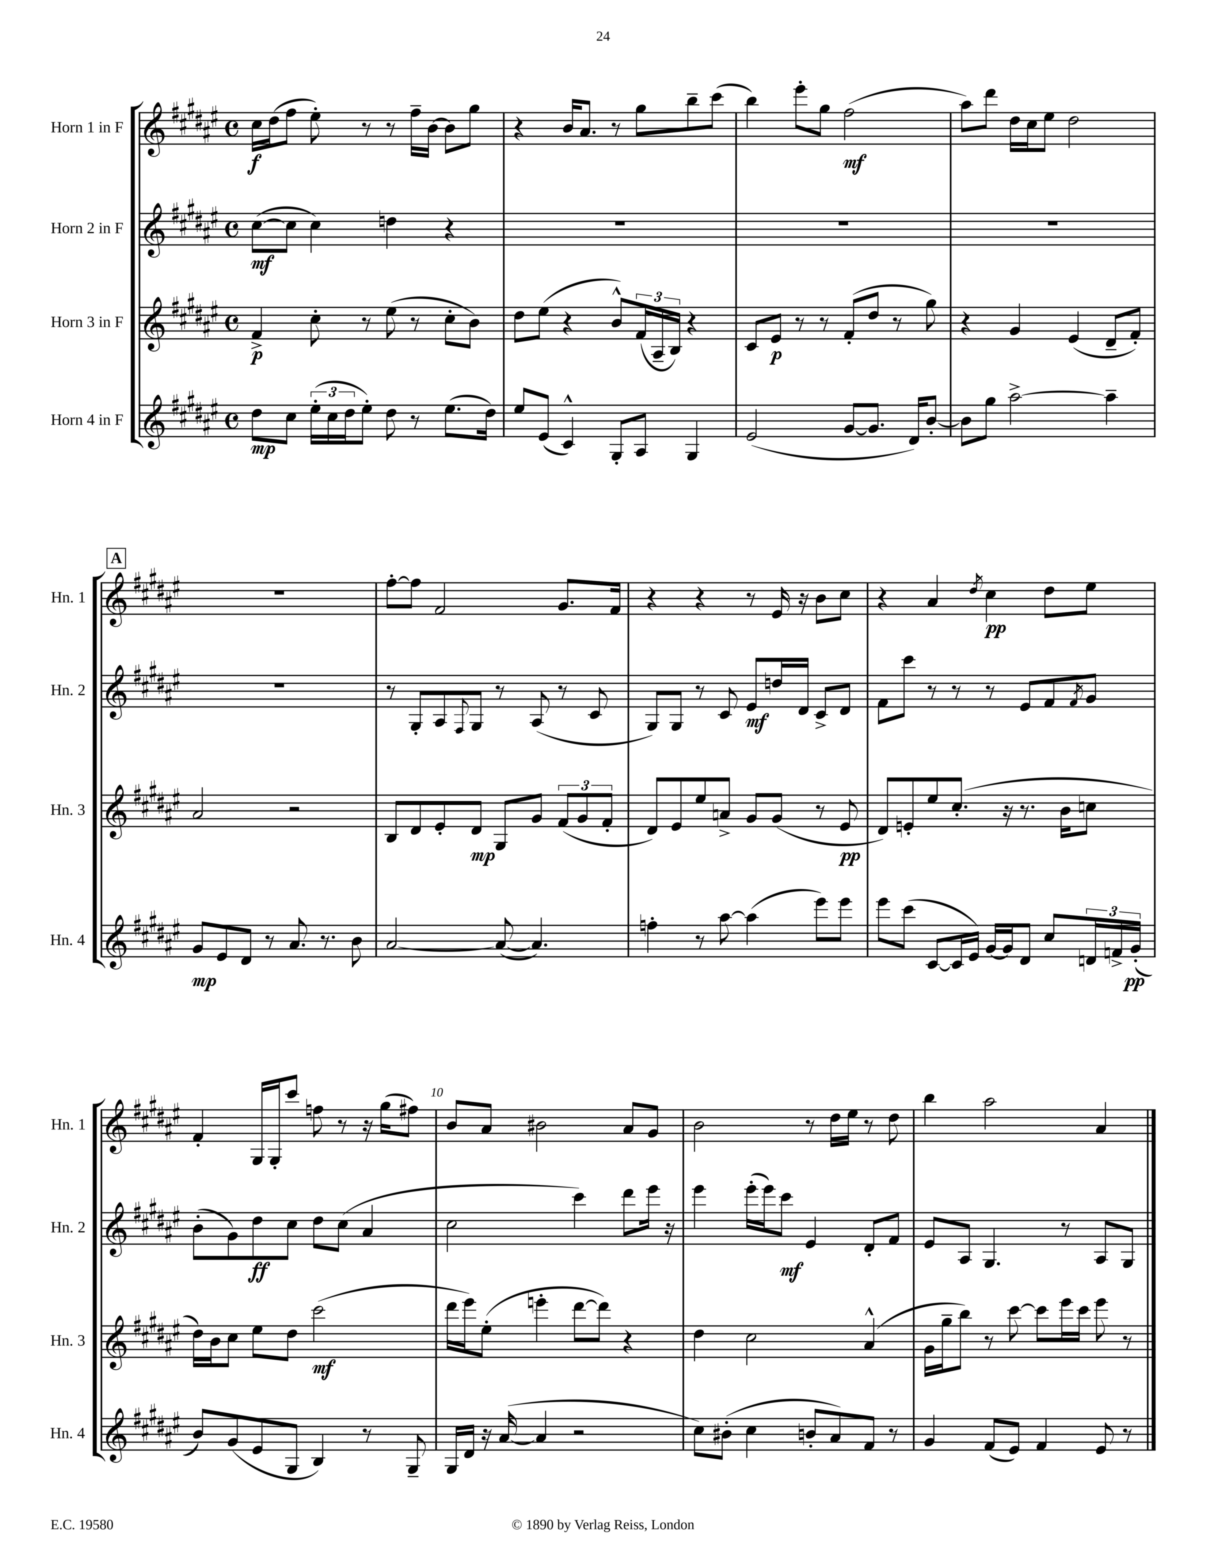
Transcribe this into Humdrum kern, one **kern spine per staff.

**kern	**kern	**kern	**kern
*staff4	*staff3	*staff2	*staff1
*clefG2	*clefG2	*clefG2	*clefG2
*k[f#c#g#d#a#e#]	*k[f#c#g#d#a#e#]	*k[f#c#g#d#a#e#]	*k[f#c#g#d#a#e#]
*M4/4	*M4/4	*M4/4	*M4/4
*met(c)	*met(c)	*met(c)	*met(c)
8dd#	4f#^	([8cc#	16cc#
.	.	.	(16dd#
8cc#	.	8cc#]	8ff#
(24ee#'	8cc#'	4cc#)	8ee#')
24cc#	.	.	.
24dd#	.	.	.
8ee#')	8r	.	8r
8dd#	(8ee#	4dd	8r
8r	8r	.	16ff#~
.	.	.	[16b
(8.ee#	8cc#'	4r	8b]
.	8b)	.	8gg#
16dd#)	.	.	.
=	=	=	=
8ee#	8dd#	1r	4r
(8e#	(8ee#	.	.
4c#^^)	4r	.	16b
.	.	.	8.a#
8G#'	8b^^)	.	8r
8A#	(24f#	.	8gg#
.	24A#~	.	.
.	24B)	.	.
4G#	4r	.	8bb~
.	.	.	(8ccc#
=	=	=	=
(2e#	8c#	1r	4bb)
.	8e#	.	.
.	8r	.	8eee#'
.	8r	.	8gg#
[8g#	(8f#'	.	(2ff#
8.g#]	8dd#	.	.
.	8r	.	.
16d#)	.	.	.
[8b'	8gg#)	.	.
=	=	=	=
8b]	4r	1r	8aa#)
8gg#	.	.	8ddd#
[2aa#^	4g#	.	16dd#
.	.	.	16cc#
.	.	.	8ee#
.	(4e#	.	2dd#
4aa#~]	8d#~	.	.
.	8f#')	.	.
=	=	=	=
8g#	2a#	1r	1r
8e#	.	.	.
8d#	.	.	.
8r	.	.	.
8.a#	2r	.	.
8.r	.	.	.
8b	.	.	.
=	=	=	=
[2a#	8B	8r	[8ff#'
.	8d#	8G#'	8ff#]
.	8e#'	8A#	2f#
.	.	8qqF#	.
.	8d#	8G#	.
(8a#_	8G#	8r	.
4.a#])	8g#	(8A#	.
.	(12f#	8r	8.g#
.	12g#	.	.
.	.	8c#	.
.	12f#'	.	.
.	.	.	16f#
=	=	=	=
4ff'	8d#)	8G#)	4r
.	8e#	8G#	.
8r	8ee#	8r	4r
[8aa#	8a^	8c#	.
(4aa#]	8g#	8e#	8r
.	(8g#	16dd	16e#
.	.	16d#	16r
8eee#)	8r	8c#^	8b
8eee#	8e#	8d#	8cc#
=	=	=	=
8eee#	8d#)	8f#	4r
(8ccc#	8e'	8ccc#	.
[8c#	8ee#	8r	4a#
16c#]	(8.cc#'	8r	.
16e#)	.	.	.
.	.	.	8qdd#
[16g#	.	8r	4cc#
16g#]	16r	.	.
8d#	8.r	8e#	.
8cc#	.	8f#	8dd#
.	16b	.	.
.	.	8qf#	.
24d	8cc	8g#	8ee#
24f^	.	.	.
(24g#'	.	.	.
=	=	=	=
8b)	16dd#)	(8b'	4f#'
.	16b	.	.
(8g#	8cc#	8g#)	.
8e#	8ee#	8dd#	16G#
.	.	.	16G#'
8G#	8dd#	8cc#	8ccc#
4B)	(2ccc#	8dd#	8ff
.	.	(8cc#	8r
8r	.	4a#	16r
.	.	.	(16gg#
8G#~	.	.	8ff#)
=	=	=	=
16G#	16ddd#	2cc#	8b
16d#	16eee#)	.	.
16r	(8ee#'	.	8a#
([16a#	.	.	.
4a#]	4eee'	.	2b#
2r	[8ddd#	4ccc#)	.
.	8ddd#])	.	.
.	4r	8ddd#	8a#
.	.	16eee#	8g#
.	.	16r	.
=	=	=	=
8cc#)	4dd#	4eee#	2b
(8b#'	.	.	.
4cc#	2cc#	(16eee#'	.
.	.	16eee#)	.
.	.	8ccc#	.
8b'	.	4e#	8r
8a#)	.	.	16dd#
.	.	.	16ee#
8f#	(4a#^^	8d#'	8r
8r	.	8f#	8dd#
=	=	=	=
4g#	16g#	8e#	4bb
.	16gg#~	.	.
.	8bb)	8A#	.
(8f#	8r	4.G#	2aa#
8e#)	[8ccc#	.	.
4f#	8ccc#]	.	.
.	16eee#	8r	.
.	16ccc#	.	.
8e#	8eee#	8A#	4a#
8r	8r	8G#	.
==	==	==	==
*-	*-	*-	*-
